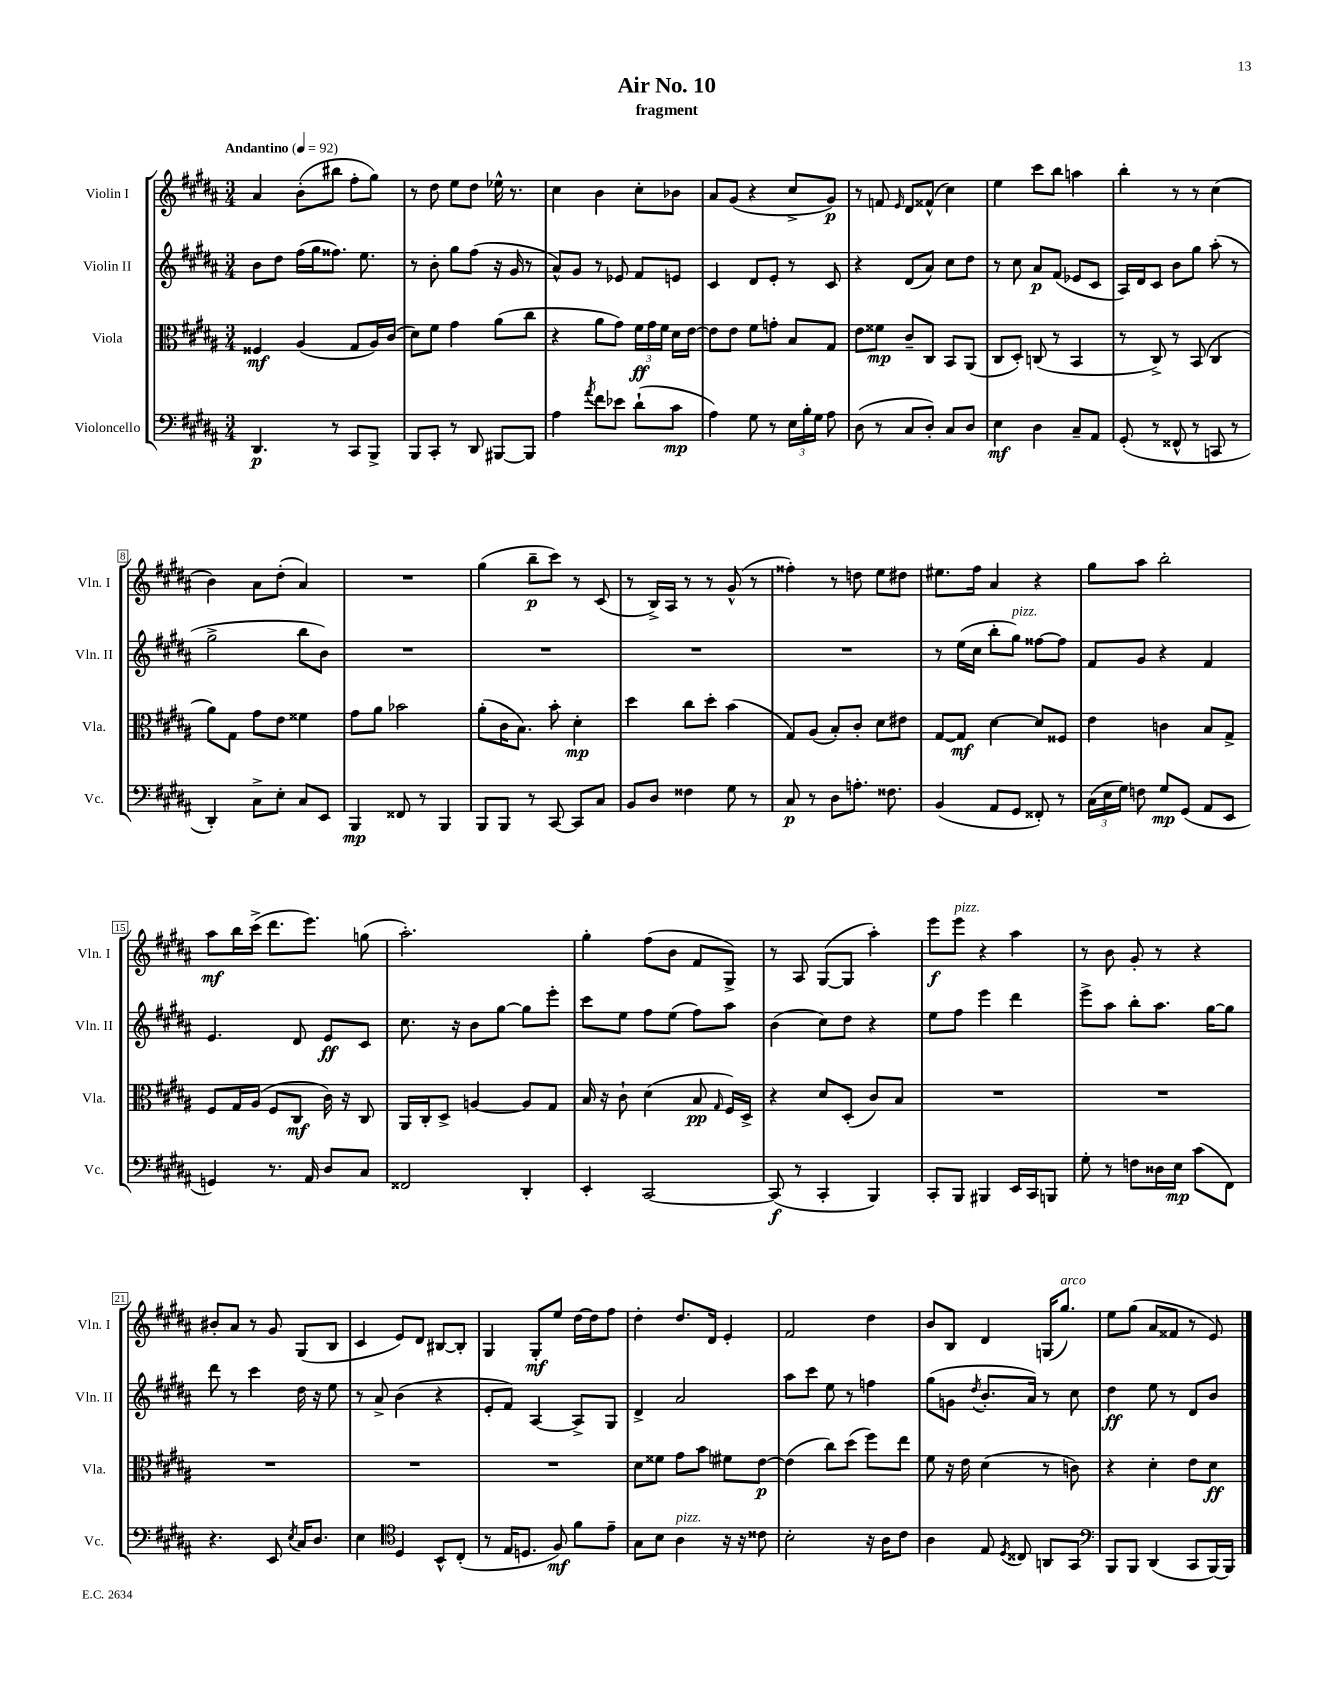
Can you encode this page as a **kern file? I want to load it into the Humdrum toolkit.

**kern	**kern	**kern	**kern
*staff4	*staff3	*staff2	*staff1
*clefF4	*clefC3	*clefG2	*clefG2
*k[f#c#g#d#a#]	*k[f#c#g#d#a#]	*k[f#c#g#d#a#]	*k[f#c#g#d#a#]
*M3/4	*M3/4	*M3/4	*M3/4
*MM92	*MM92	*MM92	*MM92
4.DD#	4F##	8b	4a#
.	.	8dd#	.
.	(4A#	(16ff#	(8b'
.	.	16gg#	.
8r	.	8.ff##)	8bb#
8CC#	8G#	.	8ff#'
.	.	8.ee	.
8BBB^	16A#)	.	8gg#)
.	(16c#	.	.
=	=	=	=
8BBB	8d#)	8r	8r
8CC#'	8f#	8b'	8dd#
8r	4g#	8gg#	8ee
8DD#	.	(8ff#	8dd#
[8BBB#	(8a#	16r	16ee-^^
.	.	16g#	8.r
8BBB#]	8cc#	8r	.
=	=	=	=
4A#	4r	8a#^^)	4cc#
.	.	8g#	.
8qa#	.	.	.
8f#	8a#	8r	4b
8e-	8g#)	8e-	.
(8d#`	24f#	8f#	8cc#'
.	24g#	.	.
.	24f#	.	.
8c#	16d#	8e	8b-
.	[16e	.	.
=	=	=	=
4A#)	8e]	4c#	8a#
.	8e	.	(8g#
8G#	8f#	8d#	4r
8r	8g'	8e'	.
24E	8B	8r	8cc#^
24B'	.	.	.
24G#	.	.	.
8A#	8G#	8c#	8g#)
=	=	=	=
(8D#	8e	4r	8r
8r	8f##	.	8f
.	.	.	16qqe
8C#	8c#~	(8d#	8d#
8D#')	8C#	8a#)	(8f##^^
8C#	8BB	8cc#	4cc#)
8D#	(8AA#	8dd#	.
=	=	=	=
4E	8C#	8r	4ee
.	8D#')	8cc#	.
4D#	(8C	8a#	8ccc#
.	8r	(8f#	8bb
8C#~	4BB	8e-	4aa
8AA#	.	8c#	.
=	=	=	=
(8GG#'	8r	16A#)	4bb'
.	.	16d#	.
8r	8C#^)	8c#	.
8FF##^^	8r	8b	8r
8r	(8BB	8gg#	8r
8CC	4C#	(8aa#'	(4cc#
8r	.	8r	.
=	=	=	=
4DD#')	8a#)	2gg#^	4b)
.	8G#	.	.
8C#^	8g#	.	8a#
8E'	8e	.	(8dd#'
8C#	4f##	8bb	4a#)
8EE	.	8b)	.
=	=	=	=
4BBB	8g#	2.r	2.r
.	8a#	.	.
8FF##	2b-	.	.
8r	.	.	.
4BBB	.	.	.
=	=	=	=
8BBB	(8a#'	2.r	(4gg#
8BBB	16c#	.	.
.	8.B)	.	.
8r	.	.	8bb~
[8CC#	8b'	.	8ccc#)
8CC#]	4d#'	.	8r
8C#	.	.	(8c#
=	=	=	=
8BB	4dd#	2.r	8r
8D#	.	.	16B^)
.	.	.	16A#
4F##	8cc#	.	8r
.	8dd#'	.	8r
8G#	(4b	.	(8g#^^
8r	.	.	8r
=	=	=	=
8C#	8G#)	2.r	4ff##')
8r	(8A#	.	.
8D#	8B')	.	8r
8.A'	8c#'	.	8dd
.	8d#	.	8ee
8.F##	.	.	.
.	8e#	.	8dd#
=	=	=	=
(4BB	[8G#	8r	8.ee#
.	8G#]	(16ee	.
.	.	16cc#	16ff#
8AA#	[4d#	8bb'	4a#
8GG#	.	8gg#)	.
8FF##')	8d#]	[8ff##	4r
8r	8F##	8ff##]	.
=	=	=	=
(24C#	4e	8f#	8gg#
24E	.	.	.
24G#)	.	.	.
8F	.	8g#	8aa#
8G#	4c	4r	2bb'
(8GG#	.	.	.
8AA#	8B	4f#	.
8EE	8G#^	.	.
=	=	=	=
4GG)	8F#	4.e	8aa#
.	16G#	.	16bb
.	(16A#	.	(16ccc#^
8.r	8F#	.	8.ddd#
.	8C#	8d#	.
16AA#	.	.	8.eee)
8D#	16c#)	8e	.
.	16r	.	.
8C#	8C#	8c#	(8gg
=	=	=	=
2FF##	16AA#	8.cc#	2.aa#')
.	16C#'	.	.
.	8D#^	.	.
.	.	16r	.
.	[4A	8b	.
.	.	[8gg#	.
4DD#'	8A]	8gg#]	.
.	8G#	8eee'	.
=	=	=	=
4EE'	16B	8ccc#	4gg#'
.	16r	.	.
.	8c#`	8ee	.
[2CC#	(4d#	8ff#	(8ff#
.	.	(8ee	8b
.	8B	8ff#)	8f#
.	16qqG#	.	.
.	16F#)	8aa#	8G#^)
.	16D#^	.	.
=	=	=	=
(8CC#]	4r	(4b	8r
8r	.	.	8A#
4CC#'	8d#	8cc#)	([8G#
.	(8D#'	8dd#	8G#]
4BBB)	8c#)	4r	4aa#')
.	8B	.	.
=	=	=	=
8CC#'	2.r	8ee	8eee
8BBB	.	8ff#	8eee
4BBB#	.	4eee	4r
16EE	.	4ddd#	4aa#
16CC#	.	.	.
8BBB	.	.	.
=	=	=	=
8G#'	2.r	8eee^	8r
8r	.	8aa#	8b
8F	.	8bb'	8g#'
16D##	.	8.aa#	8r
16E	.	.	.
(8c#	.	.	4r
.	.	[16gg#	.
8FF#)	.	8gg#]	.
=	=	=	=
4.r	2.r	8ddd#	8b#'
.	.	8r	8a#
.	.	4ccc#	8r
8EE	.	.	8g#
8qE	.	.	.
16C#	.	16dd#	(8G#
8.D#	.	16r	.
.	.	8ee	8B
=	=	=	=
4E	2.r	8r	4c#
.	.	8a#^	.
*clefC4	*	*	*
4D#	.	(4b	8e)
.	.	.	8d#
8BB^^	.	4r	[8B#
(8C#'	.	.	8B#']
=	=	=	=
8r	2.r	8e'	4G#
16E	.	8f#)	.
8.D	.	.	.
.	.	[4A#	8G#'
8F#)	.	.	8ee
8f#	.	8A#^]	[16dd#
.	.	.	16dd#]
8e~	.	8G#	8ff#
=	=	=	=
8G#	8d#	4d#^	4dd#'
8B	8f##	.	.
4A#	8g#	2a#	8.dd#
.	8b	.	.
.	.	.	16d#
16r	8f#	.	4e'
16r	.	.	.
8c##	[8e	.	.
=	=	=	=
2B'	(4e]	8aa#	2f#
.	.	8ccc#	.
.	8cc#)	8ee	.
.	(8dd#	8r	.
16r	8ff#)	4ff	4dd#
16A#	.	.	.
8c#	8ee	.	.
=	=	=	=
4A#	8f#	(8gg#	8b
.	16r	8g	8B
.	16e	.	.
.	.	8qdd#	.
8E	(4d#	8.b'	4d#
8qD#	.	.	.
8C##	.	.	.
.	.	16a#)	.
8AA	8r	8r	(16G
.	.	.	8.gg#)
8GG#	8c)	8cc#	.
=	=	=	=
*clefF4	*	*	*
8BBB	4r	4dd#	8ee
8BBB	.	.	(8gg#
(4DD#	4d#'	8ee	8a#
.	.	8r	8f##
8CC#	8e	8d#	8r
[16BBB)	8d#	8b	8e)
16BBB]	.	.	.
==	==	==	==
*-	*-	*-	*-
